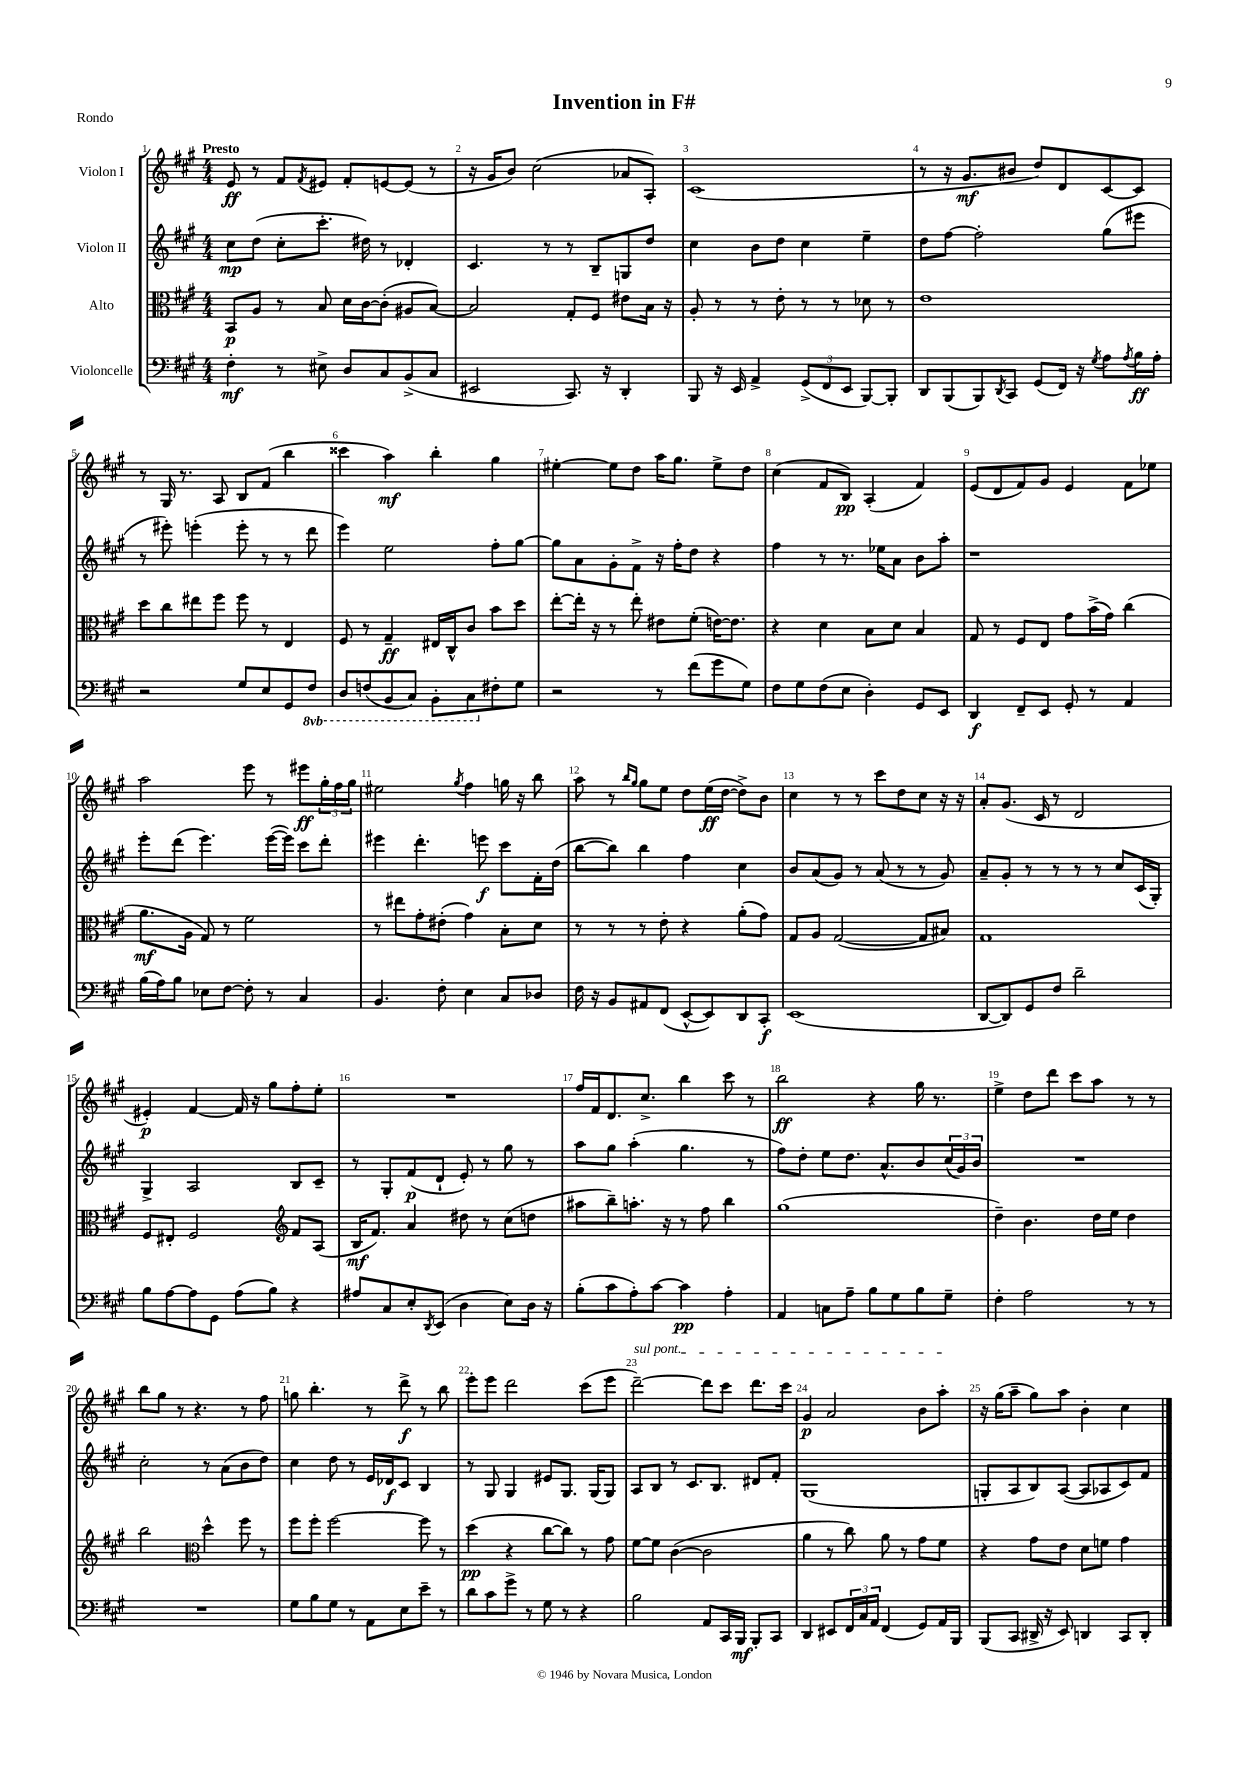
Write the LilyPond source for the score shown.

\header { title = "Invention in F#" piece = "Rondo" }
<<
\new StaffGroup <<
\new Staff = "s0" \with { instrumentName = "Violon I" } {
    \clef treble \key a \major \numericTimeSignature \time 4/4 \tempo "Presto"
    e'8\ff r8 fis'8 \acciaccatura { fis'8 } eis'8 fis'8-. e'8~ e'8( r8 |
    r16 gis'16 b'8) cis''2( aes'8 a8-.) |
    cis'1( |
    r8 r16 gis'8.\mf bis'8 d''8) d'8 cis'8~ cis'8 |
    r8 gis16 r8. a8 b8 fis'8( b''4 |
    cisis'''4 a''4\mf) b''4-. gis''4 |
    eis''4~-. eis''8 d''8 a''16 gis''8. eis''8-> d''8 |
    cis''4( fis'8 b8\pp) a4-.( fis'4) |
    e'8( d'8 fis'8) gis'8 e'4 fis'8 ees''8 |
    a''2 e'''8 r8 eis'''8\ff \tuplet 3/2 { gis''16-. fis''16 gis''16 } |
    eis''2 \acciaccatura { gis''8 } fis''4 g''16 r16 b''8 |
    a''8 r8 \grace { b''16 gis''16 } gis''8 e''8 d''8 e''16\ff( d''16~ d''8->) b'8 |
    cis''4 r8 r8 cis'''8 d''8 cis''8 r16 r16 |
    a'8-. gis'8.( cis'16 r8 d'2 |
    eis'4-.\p) fis'4~ fis'16 r16 gis''8 fis''8-. e''8-. |
    R1 |
    fis''16 fis'16 d'8. cis''8.-> b''4 cis'''8 r8 |
    b''2\ff r4 gis''16 r8. |
    e''4-> d''8 d'''8 cis'''8 a''8 r8 r8 |
    b''8 gis''8 r8 r4. r8 fis''8 |
    g''8 b''4.-. r8 d'''8->\f r8 b''8 |
    e'''8-. e'''8 d'''2 cis'''8( e'''8 |
    \once \override TextSpanner.bound-details.left.text = \markup { \italic "sul pont." } d'''2~--\startTextSpan) d'''8 cis'''8 d'''8. cis'''16 |
    gis'4\p a'2 b'8 a''8-.\stopTextSpan |
    r16 gis''16( a''8-- gis''8) a''8 b'4-. cis''4 \bar "|." |
}
\new Staff = "s1" \with { instrumentName = "Violon II" } {
    \clef treble \key a \major \numericTimeSignature \time 4/4
    cis''8\mp d''8( cis''8-. cis'''8.-. dis''16) r8 des'4-. |
    cis'4. r8 r8 b8-- g8 d''8 |
    cis''4 b'8 d''8 cis''4 e''4-- |
    d''8 fis''8~ fis''2-. gis''8( eis'''8 |
    r8 eis'''8-.) e'''4-.( e'''8-. r8 r8 d'''8 |
    e'''4) e''2 fis''8-. gis''8~ |
    gis''8 a'8 gis'8-. fis'8-> r16 fis''16-. d''8 r4 |
    fis''4 r8 r8. ees''16 a'8 b'8 a''8-. |
    r1 |
    e'''8-. d'''8( e'''4.) e'''16~( e'''16) cis'''8 d'''8-. |
    eis'''4 d'''4.-. e'''8\f cis'''8 fis'16-. d''16( |
    b''8~ b''8) b''4 fis''4 cis''4 |
    b'8 a'8( gis'8) r8 a'8( r8 r8 gis'8) |
    a'8-- gis'8-. r8 r8 r8 r8 cis''8 cis'16( gis16-.) |
    gis4-> a2 b8 cis'8-- |
    r8 gis8-. fis'8\p( d'8-! e'8-.) r8 gis''8 r8 |
    a''8 gis''8 a''4-.( gis''4. r8 |
    fis''8) d''8-. e''8 d''8. a'8.-^ b'8 \tuplet 3/2 { cis''16( gis'16) b'16 } |
    R1 |
    cis''2-. r8 a'8( b'8 d''8) |
    cis''4 d''8 r8 e'16 des'16\f cis'8 b4 |
    r8 gis8 gis4 eis'8 gis8. gis16( gis8) |
    a8 b8 r8 cis'8. b8. dis'8 fis'8-. |
    gis1( |
    g8-. a8 b8) a8~( a8 aes8 cis'8) fis'8 \bar "|." |
}
\new Staff = "s2" \with { instrumentName = "Alto" } {
    \clef alto \key a \major \numericTimeSignature \time 4/4
    b,8\p a8 r8 b8 d'16 cis'16~ cis'8-.( ais8 b8~) |
    b2 gis8-. fis8 eis'8 b16 r16 |
    a8-. r8 r8 e'8-. r8 r8 des'8 r8 |
    e'1 |
    d''8 cis''8 eis''8 fis''8 fis''8 r8 e4 |
    fis8 r8 gis4--\ff eis16 cis16-^ cis'8 b'8 d''8 |
    e''8~-. e''16-. r16 r8 e''8-. eis'8 fis'8-.( e'16~) e'8. |
    r4 d'4 b8 d'8 b4 |
    gis8 r8 fis8 e8 gis'8 b'16->( gis'16) cis''4( |
    a'8.\mf a16 gis8) r8 fis'2 |
    r8 eis''8 gis'8-. eis'8-.( gis'4) b8-. d'8 |
    r8 r8 r8 e'8-. r4 a'8-.( gis'8) |
    gis8 a8 gis2~( gis8 bis8) |
    gis1 |
    fis8 eis8-. fis2 \clef treble fis'8 a8( |
    b16\mf fis'8.) a'4 dis''8 r8 cis''8( d''8 |
    ais''8 b''8--) a''8.-. r16 r8 fis''8 b''4 |
    gis''1( |
    d''4--) b'4. d''16 e''16 d''4 |
    b''2 \clef alto d''4-^ fis''8 r8 |
    fis''8 fis''8-. fis''2~ fis''8 r8 |
    d''4\pp( r4 cis''8~ cis''8) r8 gis'8 |
    fis'8~ fis'8 cis'4~( cis'2 |
    a'4 r8 cis''8) a'8 r8 gis'8 fis'8 |
    r4 gis'8 e'8 d'8 f'8 gis'4 \bar "|." |
}
\new Staff = "s3" \with { instrumentName = "Violoncelle" } {
    \clef bass \key a \major \numericTimeSignature \time 4/4 \set Staff.ottavationMarkups = #ottavation-simple-ordinals
    fis4-.\mf r8 eis8-> d8 cis8 b,8->( cis8 |
    eis,2 cis,8.) r16 d,4-. |
    b,,8 r16 e,16 a,4-> \tuplet 3/2 { gis,8->( fis,8 e,8 } b,,8~) b,,8-. |
    d,8 b,,8( b,,8) \acciaccatura { d,8 } cis,8 gis,8( fis,16) r16 \acciaccatura { gis8 } a8 \acciaccatura { a8 } b16\ff a16-. |
    r2 gis8 e8 gis,8 \ottava #-1 fis,8 |
    d,8 f,8( b,,8 cis,8) b,,8-. cis,8 \ottava #0 fis!8-. gis8 |
    r2 r8 fis'8( gis'8 gis8) |
    fis8 gis8 fis8( e8 d4-.) gis,8 e,8 |
    d,4\f fis,8-- e,8 gis,8-. r8 a,4 |
    b16( a16) b8 ees8 fis8~ fis8-. r8 cis4 |
    b,4. fis8-. e4 cis8 des8 |
    fis16 r16 b,8 ais,8 fis,8( e,8~-^ e,8) d,8 cis,8-.\f |
    e,1( |
    d,8~ d,8) gis,8 fis8 d'2-- |
    b8 a8~ a8 gis,8 a8( b8) r4 |
    ais8 cis8 e8-. \acciaccatura { d,8 } e,8( d4 e8) d16 r16 |
    b8-.( cis'8 a8-.) cis'8~ cis'4\pp a4-. |
    a,4 c8 a8-- b8 gis8 b8 gis8-- |
    fis4-. a2 r8 r8 |
    R1 |
    gis8 b8 gis8 r8 a,8 e8 e'8-- r8 |
    d'8 cis'8 gis'8-> r8 gis8 r8 r4 |
    b2 a,8 cis,16 b,,16\mf b,,8-. cis,8 |
    d,4 eis,8 \tuplet 3/2 { fis,16 cis16 a,16 } fis,4( gis,8) a,16 b,,16 |
    b,,8( cis,8 dis,16-> r16 e,8) d,4 cis,8 d,8-. \bar "|." |
}
>>
>>
\layout { \context { \Score \override BarNumber.break-visibility = ##(#f #t #t) barNumberVisibility = #all-bar-numbers-visible } }
